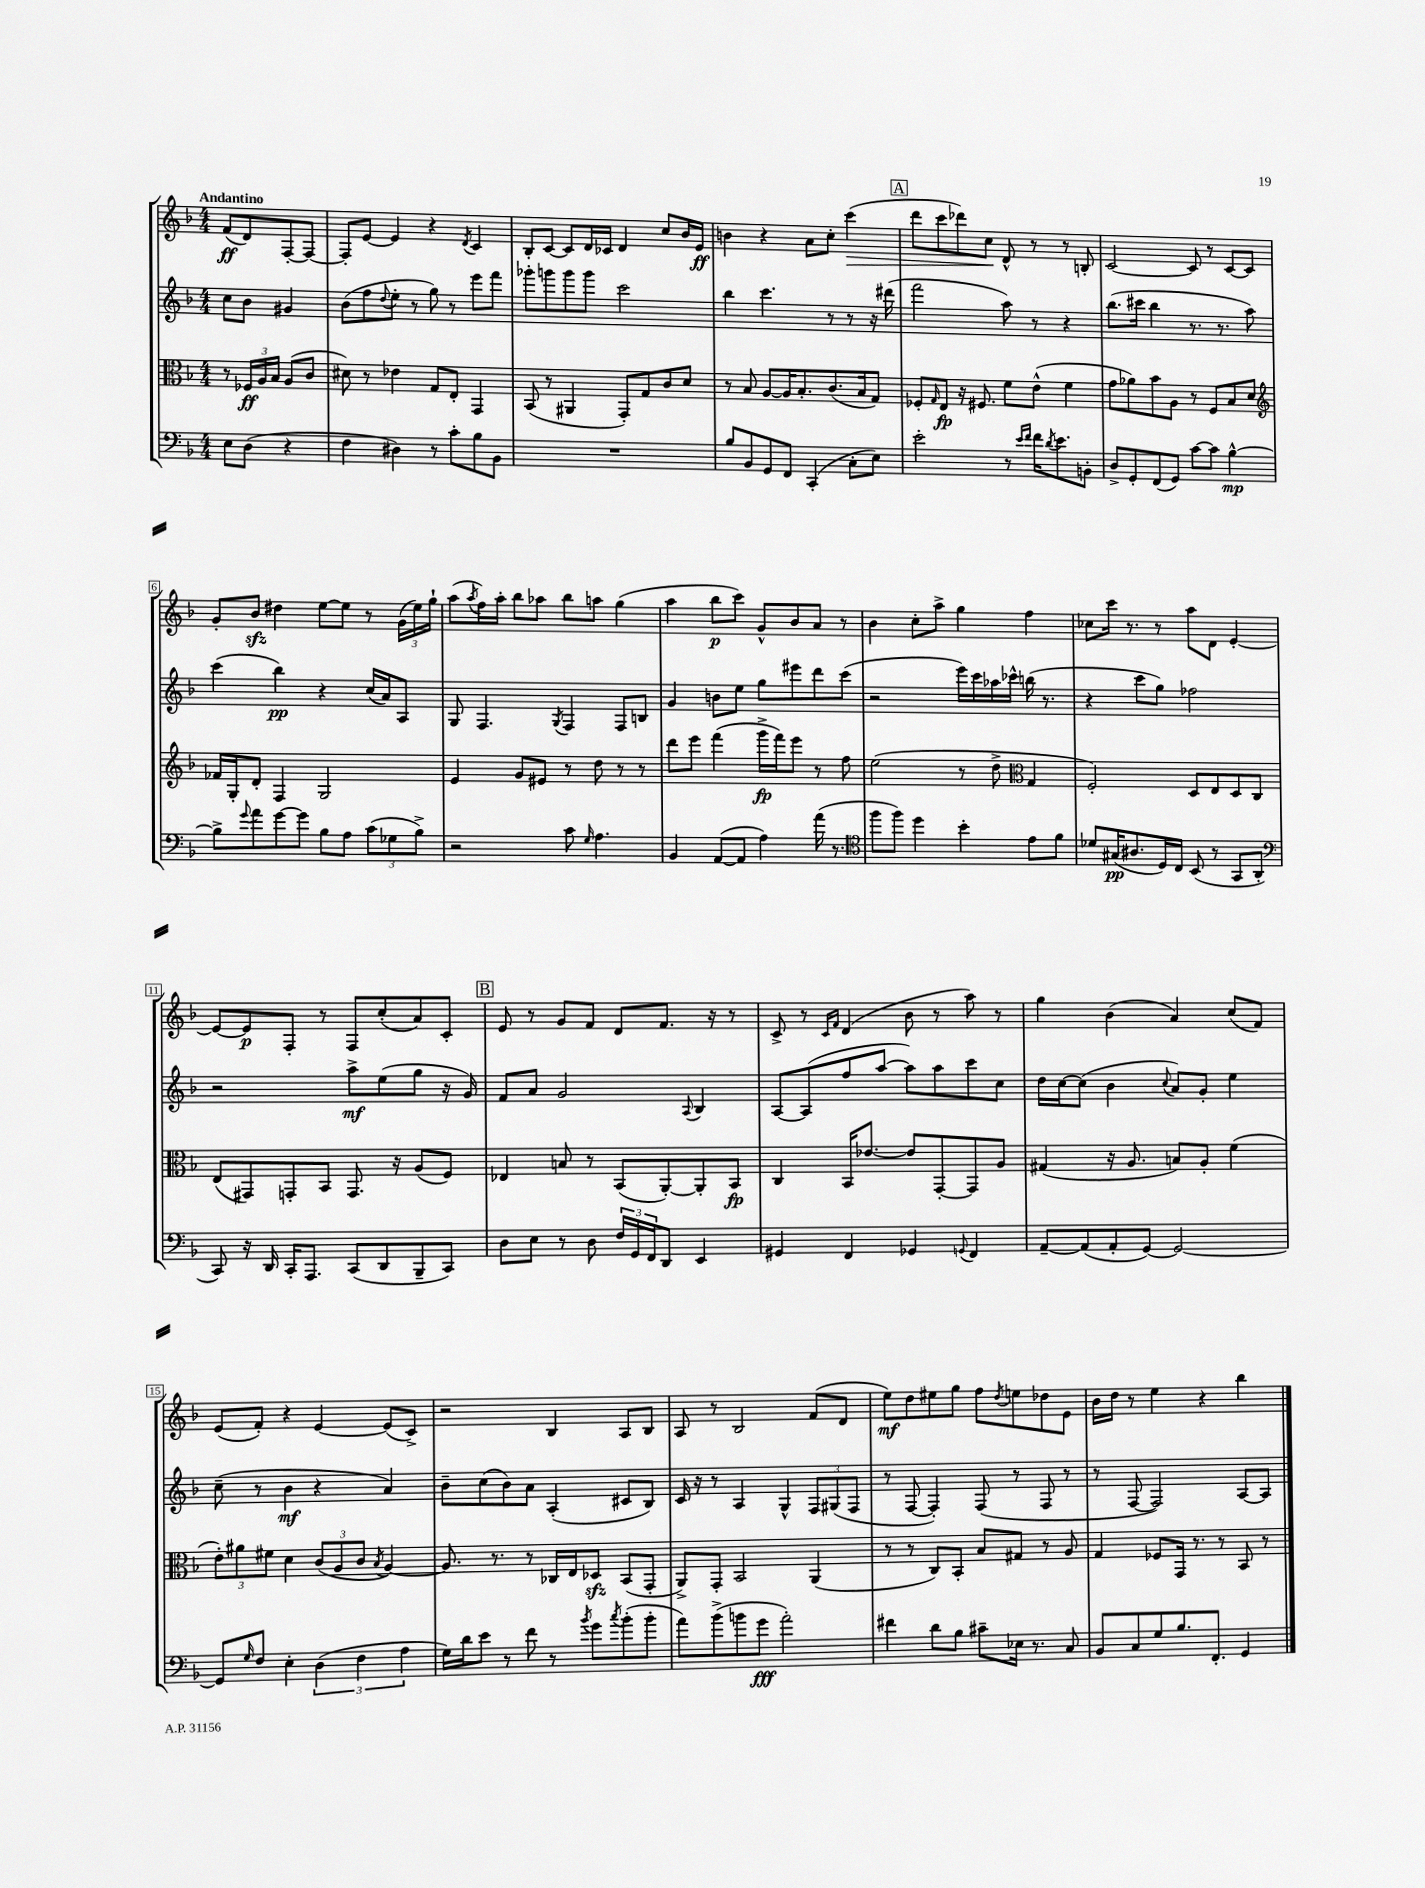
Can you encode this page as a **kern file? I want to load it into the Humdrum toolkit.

**kern	**dynam	**kern	**dynam	**kern	**dynam	**kern	**dynam
*part4	*part4	*part3	*part3	*part2	*part2	*part1	*part1
*staff4	*staff4	*staff3	*staff3	*staff2	*staff2	*staff1	*staff1
*clefF4	*	*clefC3	*	*clefG2	*	*clefG2	*
*k[b-]	*	*k[b-]	*	*k[b-]	*	*k[b-]	*
*M4/4	*	*M4/4	*	*M4/4	*	*M4/4	*
=	=	=	=	=	=	=	=
!	!	!	!	!	!	!LO:TX:a:B:t=Andantino	!
8E\L	.	8r	.	8cc\L	.	(8f/L	ff
(8D\J	.	24F-X/LL	ff	8b-\J	.	8d/)	.
.	.	24A/	.	.	.	.	.
.	.	24B-/JJ	.	.	.	.	.
4r	.	(8A/L	.	4g#X/	.	[8F'/	.
.	.	8c/J	.	.	.	8F/J_	.
=1	=1	=1	=1	=1	=1	=1	=1
4F\	.	8d#X\)	.	(8b-\L	.	8F'/L]	.
.	.	8r	.	8ff\	.	[8e/J	.
.	.	.	.	8qqdd/	.	.	.
4D#X\)	.	4e-X\	.	8ee'\J	.	4e/]	.
.	.	.	.	8r	.	.	.
8r	.	8G/L	.	8gg\)	.	4r	.
8c'\L	.	8E'/J	.	8r	.	.	.
.	.	.	.	.	.	8qd/	.
8B-\	.	4GG/	.	8eee\L	.	4c/	.
8BB-\J	.	.	.	8fff\J	.	.	.
=2	=2	=2	=2	=2	=2	=2	=2
1r	.	(8BB-/	.	8ggg-X'\L	.	8B-'/L	.
.	.	8r	.	8gggn\	.	[8c/J	.
.	.	4AA#X/	.	8ggg\	.	8c/L]	.
.	.	.	.	8ggg\J	.	16d/L	.
.	.	.	.	.	.	16c-X/JJ	.
.	.	8GG'/L)	.	2ccc\	.	4d/	.
.	.	8G/	.	.	.	.	.
.	.	8c/	.	.	.	8cc/L	.
.	.	8d/J	.	.	.	16b-/L	.
.	.	.	.	.	.	16e/JJ	ff
=3	=3	=3	=3	=3	=3	=3	=3
8B-/L	.	8r	.	4bb-\	.	4bn\	.
8BB-/	.	8B-/	.	.	.	.	.
8GG/	.	[8A/L	.	4.ccc\	.	4r	.
8FF/J	.	16A/K]	.	.	.	.	.
.	.	8.B-'/	.	.	.	.	.
(4CC'/	.	.	.	.	.	8a\L	.
.	.	(8.c/	.	8r	.	8cc'\J	.
!	!	!	!	!	!	!	!LO:HP:b
8C'\L	.	.	.	8r	.	(4ccc\	>
.	.	16B-/k	.	.	.	.	.
8E\J)	.	8G/J)	.	16r	.	.	.
.	.	.	.	(16ddd#X\	.	.	.
!!LO:REH:place=s1:t=A
=4	=4	=4	=4	=4	=4	=4	=4
2e'\	.	8F-X'/L	.	2fff\	.	8ddd\L	.
.	.	16qqG/	.	.	.	.	.
.	.	8E/J	fp	.	.	8ccc\	.
.	.	16r	.	.	.	8ddd-X\)	.
.	.	8.F#X/	.	.	.	.	.
.	.	.	.	.	.	8cc\J	.
8r	.	8f\L	.	8aa\)	.	8d^^/	]
16qqe/LL	.	.	.	.	.	.	.
16qqf/JJ	.	.	.	.	.	.	.
16f\KL	.	(8e^^\J	.	8r	.	8r	.
8qd/	.	.	.	.	.	.	.
8.e\	.	.	.	.	.	.	.
.	.	4f\	.	4r	.	8r	.
8BBn'\J	.	.	.	.	.	8Bn'/	.
=5	=5	=5	=5	=5	=5	=5	=5
8D^/L	.	8g\L	.	(8.bb-\L	.	[2c/	.
8GG'/	.	8a-X\)	.	.	.	.	.
.	.	.	.	16ccc#X\Jk	.	.	.
(8FF/	.	8b-\	.	4bb-\	.	.	.
8GG/J)	.	8A\J	.	.	.	.	.
[8c\L	.	8r	.	8.r	.	8c/]	.
8c\J]	.	8F/L	.	.	.	8r	.
.	.	.	.	8.r	.	.	.
[4B-^^\	mp	8B-/	.	.	.	[8c/L	.
.	.	8d/J	.	8aa\)	.	8c/J]	.
!!LO:LB:g=z
=6	=6	=6	=6	=6	=6	=6	=6
*	*	*clefG2	*	*	*	*	*
8B-^\L]	.	16f-X/LL	.	(4ccc\	.	8g'/L	.
.	.	16G'/J	.	.	.	.	.
8qqg/	.	.	.	.	.	.	.
8a\	.	8d'/J	.	.	.	8b-zz/J	.
[8g\	.	4F/	.	4bb-\)	pp	4dd#X\	.
8g\J]	.	.	.	.	.	.	.
8B-\L	.	2G/	.	4r	.	[8ee\L	.
8A\J	.	.	.	.	.	8ee\J]	.
(12c\L	.	.	.	(16cc/LL	.	8r	.
.	.	.	.	16a/J)	.	.	.
12G-X\	.	.	.	.	.	.	.
.	.	.	.	8A/J	.	(24g\LL	.
12B-^\J)	.	.	.	.	.	24ee\)	.
.	.	.	.	.	.	24gg`\JJ	.
=7	=7	=7	=7	=7	=7	=7	=7
2r	.	4e/	.	8G/	.	(8aa\L	.
.	.	.	.	.	.	8qaa/	.
.	.	.	.	4.F/	.	16ff\L)	.
.	.	.	.	.	.	16aa'\JJ	.
.	.	8g/L	.	.	.	8bb-\L	.
.	.	8e#X/J	.	.	.	8aa-X\J	.
.	.	.	.	8qG/	.	.	.
8c\	.	8r	.	4F/	.	8bb-\L	.
16qqG/	.	.	.	.	.	.	.
4.A\	.	8dd\	.	.	.	8aan\J	.
.	.	8r	.	8F/L	.	(4gg\	.
.	.	8r	.	8Bn/J	.	.	.
=8	=8	=8	=8	=8	=8	=8	=8
4BB-/	.	8ddd\L	.	4g/	.	4aa\	.
.	.	8eee\J	.	.	.	.	.
([8AA/L	.	(4fff\	.	8bn\L	.	8bb-\L	p
8AA/J]	.	.	.	8ee\J	.	8ccc\J)	.
4A\)	.	16ggg^\LL	fp	8gg\L	.	8g^^/L	.
.	.	16fff\J)	.	.	.	.	.
.	.	8eee\J	.	8eee#X\	.	8b-/	.
(16a\	.	8r	.	8ddd\	.	8a/J	.
8.r	.	.	.	.	.	.	.
.	.	8ff\	.	(8ccc\J	.	8r	.
=9	=9	=9	=9	=9	=9	=9	=9
*clefC4	*	*	*	*	*	*	*
8ff\L	.	(2ee\	.	2r	.	4b-\	.
8ff\J)	.	.	.	.	.	.	.
4dd\	.	.	.	.	.	8cc'\L	.
.	.	.	.	.	.	8aa^\J	.
4b-'\	.	8r	.	16eee\LL)	.	4gg\	.
.	.	.	.	16ccc\	.	.	.
.	.	8dd^\	.	16aa-X\	.	.	.
.	.	.	.	16ccc-X^^\JJ	.	.	.
*	*	*clefC3	*	*	*	*	*
8e\L	.	4G/	.	(16bbn\	.	4ff\	.
.	.	.	.	8.r	.	.	.
8f\J	.	.	.	.	.	.	.
=10	=10	=10	=10	=10	=10	=10	=10
8d-X/L	.	2F'/)	.	4r	.	8cc-X\L	.
(16G#X/K	pp	.	.	.	.	16ccc\Jk	.
8.A#X/	.	.	.	.	.	8.r	.
.	.	.	.	8ccc\L	.	.	.
16D/L)	.	.	.	8gg\J)	.	8r	.
16C/JJ	.	.	.	.	.	.	.
(8BB-/	.	8D/L	.	2ff-X\	.	8aa\L	.
8r	.	8E/	.	.	.	8d\J	.
8GG/L	.	8D/	.	.	.	[4e'/	.
8AA'/J	.	8C/J	.	.	.	.	.
!!LO:LB:g=z
=11	=11	=11	=11	=11	=11	=11	=11
*clefF4	*	*	*	*	*	*	*
8CC/)	.	(8E/L	.	2r	.	8e/L_	.
16r	.	8GG#X/)	.	.	.	8e/]	p
16DD/	.	.	.	.	.	.	.
16CC'/KL	.	8GGn'/	.	.	.	8F'/J	.
8.AAA/J	.	.	.	.	.	.	.
.	.	8BB-/J	.	.	.	8r	.
(8CC/L	.	8.GG/	.	8aa^\L	mf	8F/L	.
8DD/	.	.	.	(8ee\	.	(8cc'/	.
.	.	16r	.	.	.	.	.
8BBB-~/	.	(8A/L	.	8gg\J	.	8a/)	.
8CC/J)	.	8F/J)	.	16r	.	8c'/J	.
.	.	.	.	16g/)	.	.	.
!!LO:REH:place=s1:t=B
=12	=12	=12	=12	=12	=12	=12	=12
8D\L	.	4E-X/	.	8f/L	.	8e/	.
8E\J	.	.	.	8a/J	.	8r	.
8r	.	8Bn/	.	2g/	.	8g/L	.
8D\	.	8r	.	.	.	8f/J	.
24F/LL	.	(8BB-/L	.	.	.	8d/L	.
24GG/	.	.	.	.	.	.	.
24FF/J	.	.	.	.	.	.	.
8DD/J	.	[8AA'/)	.	.	.	8.f/J	.
.	.	.	.	8qqA/	.	.	.
4EE/	.	8AA'/]	.	4B-/	.	.	.
.	.	.	.	.	.	16r	.
.	.	8BB-/J	fp	.	.	8r	.
=13	=13	=13	=13	=13	=13	=13	=13
4GG#X/	.	4C/	.	[8A/L	.	8c^/	.
.	.	.	.	(8A/]	.	8r	.
.	.	.	.	.	.	16qqc/LL	.
.	.	.	.	.	.	16qqf/JJ	.
4FF/	.	16BB-/KL	.	8ff/	.	(4d/	.
.	.	[8.e-X/J	.	.	.	.	.
.	.	.	.	[8aa/J	.	.	.
4GG-X/	.	8e-/L]	.	8aa\L])	.	8b-\	.
.	.	[8GG'/	.	8aa\	.	8r	.
8qqGGn/	.	.	.	.	.	.	.
4FF/	.	8GG/]	.	8ccc\	.	8aa\)	.
.	.	8A/J	.	8cc\J	.	8r	.
=14	=14	=14	=14	=14	=14	=14	=14
[8AA~/L	.	(4G#X/	.	16dd\LL	.	4gg\	.
.	.	.	.	[16cc\J	.	.	.
(8AA/]	.	.	.	(8cc\J]	.	.	.
8AA'/	.	16r	.	4b-\	.	(4b-\	.
.	.	8.A/	.	.	.	.	.
[8GG/J)	.	.	.	.	.	.	.
.	.	.	.	8qqcc/	.	.	.
2GG/_	.	8Bn/L)	.	8a/L)	.	4a/)	.
.	.	8A'/J	.	8g'/J	.	.	.
.	.	(4f\	.	4ee\	.	(8cc/L	.
.	.	.	.	.	.	8f/J)	.
!!LO:LB:g=z
=15	=15	=15	=15	=15	=15	=15	=15
8GG/L]	.	12e'\L)	.	(8cc~\	.	(8e/L	.
.	.	12a#X\	.	.	.	.	.
16qqG/	.	.	.	.	.	.	.
8F/J	.	.	.	8r	.	8f'/J)	.
.	.	12f#X\J	.	.	.	.	.
4E'\	.	4d\	.	4b-\	mf	4r	.
(6D\	.	(12c/L	.	4r	.	[4e/	.
.	.	12A/	.	.	.	.	.
6F\	.	12c/J	.	.	.	.	.
.	.	8qB-/	.	.	.	.	.
.	.	[4A/)	.	4a/)	.	(8e/L]	.
6A\	.	.	.	.	.	.	.
.	.	.	.	.	.	8c^/J)	.
=16	=16	=16	=16	=16	=16	=16	=16
16G\LL)	.	8.A/]	.	8b-~\L	.	2r	.
16d\J	.	.	.	.	.	.	.
8e\J	.	.	.	(8cc\	.	.	.
.	.	8.r	.	.	.	.	.
8r	.	.	.	8b-\)	.	.	.
8f\	.	8r	.	8a\J	.	.	.
8r	.	16C-X/LL	.	(4A'/	.	4B-/	.
.	.	16E/J	.	.	.	.	.
8qb-/	.	.	.	.	.	.	.
8g\L	.	8D-Xzz/J	.	.	.	.	.
8qcc/	.	.	.	.	.	.	.
(8b-'\	.	(8BB-/L	.	8c#X/L	.	8A/L	.
8b-'\J	.	8GG'/J	.	8B-/J)	.	8B-/J	.
=17	=17	=17	=17	=17	=17	=17	=17
8a\L)	.	8AA^/L)	.	16c/	.	8A/	.
.	.	.	.	16r	.	.	.
(8b-^\	.	8GG'/J	.	8r	.	8r	.
8bn\	.	2BB-/	.	4A/	.	2B-/	.
8g\J	fff	.	.	.	.	.	.
2a'\)	.	.	.	4G^^/	.	.	.
.	.	(4AA/	.	12F/L	.	(8f/L	.
.	.	.	.	(12G#X/	.	.	.
.	.	.	.	.	.	8d/J	.
.	.	.	.	12F/J	.	.	.
=18	=18	=18	=18	=18	=18	=18	=18
4f#X\	.	8r	.	8r	.	8ee\L)	mf
.	.	8r	.	[8F/	.	8dd\	.
8d\L	.	8C/L)	.	4F'/])	.	8ee#X\	.
8B-\J	.	8BB-'/J	.	.	.	8gg\J	.
8c#X~\L	.	8B-/L	.	(8F/	.	8ff\L	.
.	.	.	.	.	.	8qdd/	.
16E-X\Jk	.	8G#X/J	.	8r	.	8een\	.
8.r	.	.	.	.	.	.	.
.	.	8r	.	8F/	.	8dd-X\	.
8C/	.	8A/	.	8r	.	8e\J	.
=19	=19	=19	=19	=19	=19	=19	=19
8BB-/L	.	4G/	.	8r	.	16b-\LL	.
.	.	.	.	.	.	16dd\JJ	.
8C/	.	.	.	[8F/	.	8r	.
8G/	.	8F-X/L	.	2F/])	.	4ee\	.
8.B-/	.	16GG/Jk	.	.	.	.	.
.	.	8.r	.	.	.	.	.
.	.	.	.	.	.	4r	.
8.FF'/J	.	.	.	.	.	.	.
.	.	8r	.	.	.	.	.
4GG/	.	8BB-/	.	[8A/L	.	4bb-\	.
.	.	8r	.	8A/J]	.	.	.
==	==	==	==	==	==	==	==
*-	*-	*-	*-	*-	*-	*-	*-
